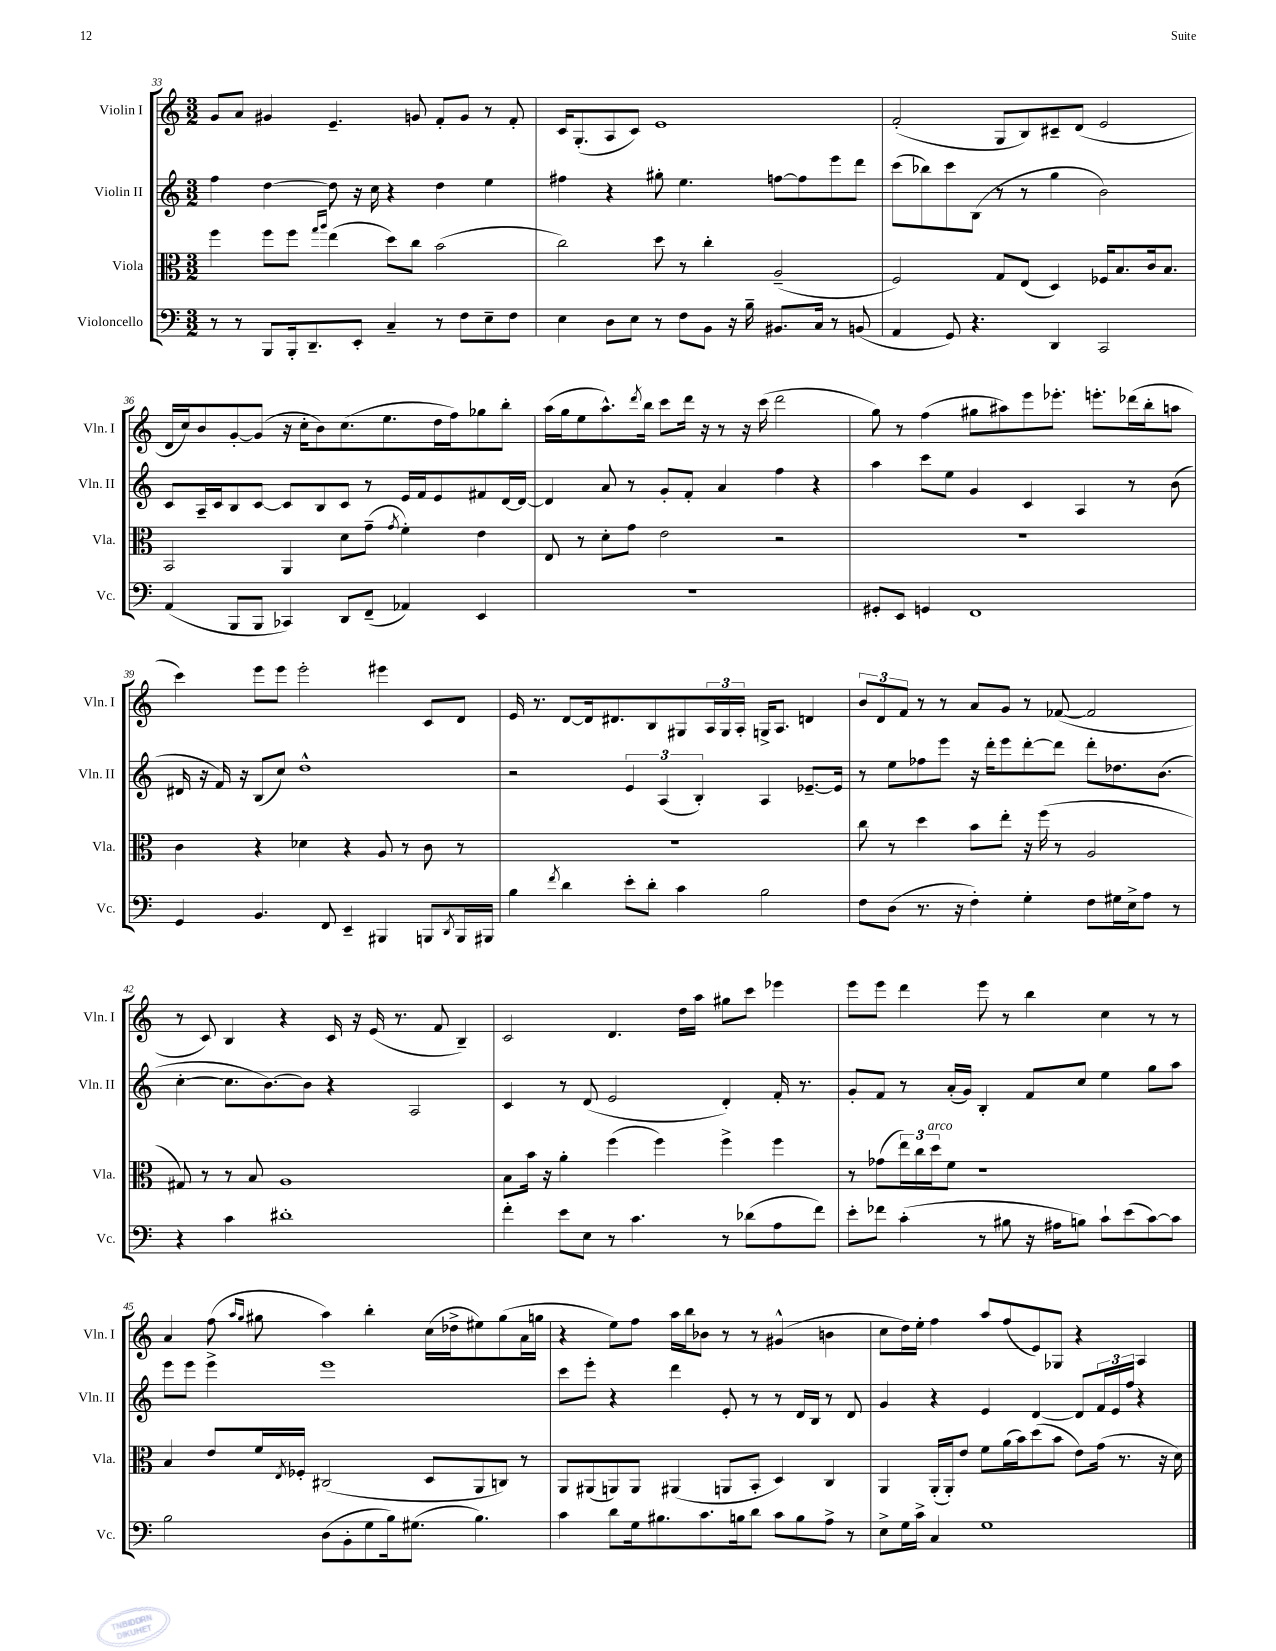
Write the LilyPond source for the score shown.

<<
\new StaffGroup <<
\new Staff = "s0" \with { instrumentName = "Violin I" shortInstrumentName = "Vln. I" } {
    \clef treble \key c \major \numericTimeSignature \time 3/2
    g'8 a'8 gis'4 e'4.-- g'8 f'8-. g'8 r8 f'8-. |
    c'16 g8.-.( a8 c'8) e'1 |
    f'2-.( g8 b8) cis'8-- d'8( e'2 |
    d'16 c''16) b'8 g'8~-. g'8( r16 c''16-. b'8) c''8.( e''8. d''16 f''16) ges''8 b''8-. |
    a''16( g''16 e''8 a''8.-^) \acciaccatura { d'''8 } b''16 c'''8 d'''16 r16 r8 r16 c'''16( d'''2 |
    g''8) r8 f''4( gis''8 ais''8) e'''8 ees'''8.-. e'''8.-. des'''16( b''16-. a''8 |
    c'''4) e'''8 e'''8 e'''2-. eis'''4 c'8 d'8 |
    e'16 r8. d'8~ d'16 dis'8. b8 gis8 \tuplet 3/2 { a16 gis16 a16-. } g16-> a8. d'4 |
    \tuplet 3/2 { b'8 d'8 f'8 } r8 r8 a'8 g'8 r8 fes'8~( fes'2 |
    r8 c'8) b4 r4 c'16 r16 e'16( r8. f'8 b4--) |
    c'2 d'4. d''16 a''16 gis''8 c'''8 ees'''4 |
    e'''8 e'''8 d'''4 e'''8 r8 b''4 c''4 r8 r8 |
    a'4 f''8( \grace { a''16 g''16 } gis''8 a''4) b''4-. c''16( des''16-> eis''8) gis''8( a'16 g''16 |
    r4 e''8) f''8 a''16 b''16 bes'8 r8 r8 gis'4-^( b'4 |
    c''8 d''16) e''16-. f''4 a''8 f''8( e'8) ges8 r4 a4 \bar "|." |
}
\new Staff = "s1" \with { instrumentName = "Violin II" shortInstrumentName = "Vln. II" } {
    \clef treble \key c \major \numericTimeSignature \time 3/2
    f''4 d''4~ d''8 r16 c''16 r4 d''4 e''4 |
    fis''4 r4 gis''8-. e''4. f''8~ f''8 e'''8 d'''8 |
    c'''8( bes''8) c'''8 b8( r8 r8 g''4 b'2) |
    c'8 a16-- c'16 b8 c'8~ c'8 b8 c'8 r8 e'16 f'16 e'8 fis'8 d'16~ d'16~ |
    d'4 a'8 r8 g'8-. f'8-. a'4 f''4 r4 |
    a''4 c'''8 e''8 g'4 c'4 a4 r8 b'8( |
    dis'16 r16 f'16) r16 b8( c''8) d''1-^ |
    r2 \tuplet 3/2 { e'4 a4( b4-.) } a4 ees'8.~-- ees'16 |
    r8 e''8 fes''8 e'''8 r16 d'''16-. e'''8 d'''8~-. d'''8 d'''8-. des''8. b'8.( |
    c''4~-. c''8. b'8.~) b'8 r4 a2 |
    c'4 r8 d'8( e'2 d'4-.) f'16-. r8. |
    g'8-. f'8 r8 a'16-.( g'16) b4-. f'8 c''8 e''4 g''8 a''8 |
    e'''8 e'''8 e'''4-> e'''1 |
    c'''8 e'''8-. r4 d'''4 e'8-. r8 r8 d'16 b16 r8 d'8 |
    g'4 r4 e'4 d'4~ d'8 \tuplet 3/2 { f'16 e'16 f''16 } r4 \bar "|." |
}
\new Staff = "s2" \with { instrumentName = "Viola" shortInstrumentName = "Vla." } {
    \clef alto \key c \major \numericTimeSignature \time 3/2
    f''4 f''8 f''8 \grace { g''16 a''16 } e''4( d''8) c''8 b'2( |
    c''2) d''8 r8 c''4-. a2--( |
    f2) g8 e8( d4) fes16 b8. c'16 b8. |
    b,2 a,4 d'8 g'8--( \acciaccatura { g'8 } f'4-.) e'4 |
    e8 r8 d'8-. g'8 e'2 r2 |
    R1. |
    c'4 r4 des'4 r4 a8 r8 c'8 r8 |
    R1. |
    c''8 r8 d''4 b'8 e''8-. r16 f''16( r8 a2 |
    gis8) r8 r8 b8 a1 |
    b8 b'16 r16 a'4-. f''4( f''4) f''4-> f''4 |
    r8 ges'8( \tuplet 3/2 { e''16) c''16 d''16^\markup { \italic "arco" } } f'8 r1 |
    b4 e'8 f'16 \acciaccatura { e8 } fes16-. cis2( d8 a,8 c8) r8 |
    a,8 ais,8( a,8) a,8 ais,4( a,8 b,8-. d4) c4 |
    a,4 a,16-.( a,16-.) e'8 f'8 a'16( b'16) d''8( b'8 e'8) g'16( r8. r16 d'16) \bar "|." |
}
\new Staff = "s3" \with { instrumentName = "Violoncello" shortInstrumentName = "Vc." } {
    \clef bass \key c \major \numericTimeSignature \time 3/2
    r8 r8 b,,8 b,,16-. d,8.-- e,8-. c4-- r8 f8 e8-- f8 |
    e4 d8 e8 r8 f8 b,8 r16 b16-- bis,8. c16 r8 b,8( |
    a,4 g,8) r4. d,4 c,2 |
    a,4( b,,8 b,,8 ces,4) d,8 f,8--( aes,4) e,4 |
    R1. |
    gis,8-. e,8 g,4 f,1 |
    g,4 b,4. f,8 e,4-- bis,,4 b,,8 \acciaccatura { d,8 } b,,16 bis,,16 |
    b4 \acciaccatura { f'8 } d'4 e'8-. d'8-. c'4 b2 |
    f8 d8( r8. r16 f4-.) g4-. f8 gis16 e16-> a8 r8 |
    r4 c'4 dis'1-. |
    f'4-. e'8 e8 r8 c'4. r8 des'8( a8 f'8) |
    e'8-. fes'8 c'4-.( r8 bis8 r16 ais16 b8) c'8-! e'8( c'8~) c'8 |
    b2 d8( b,8-. g8 b16) gis8.( b4.) |
    c'4 d'8 g16 bis8. c'8. b16 d'8 c'8 b8 a8-> r8 |
    e8-> g16 c'16-> c4 g1 \bar "|." |
}
>>
>>
\layout { \context { \Score currentBarNumber = #33 } }
